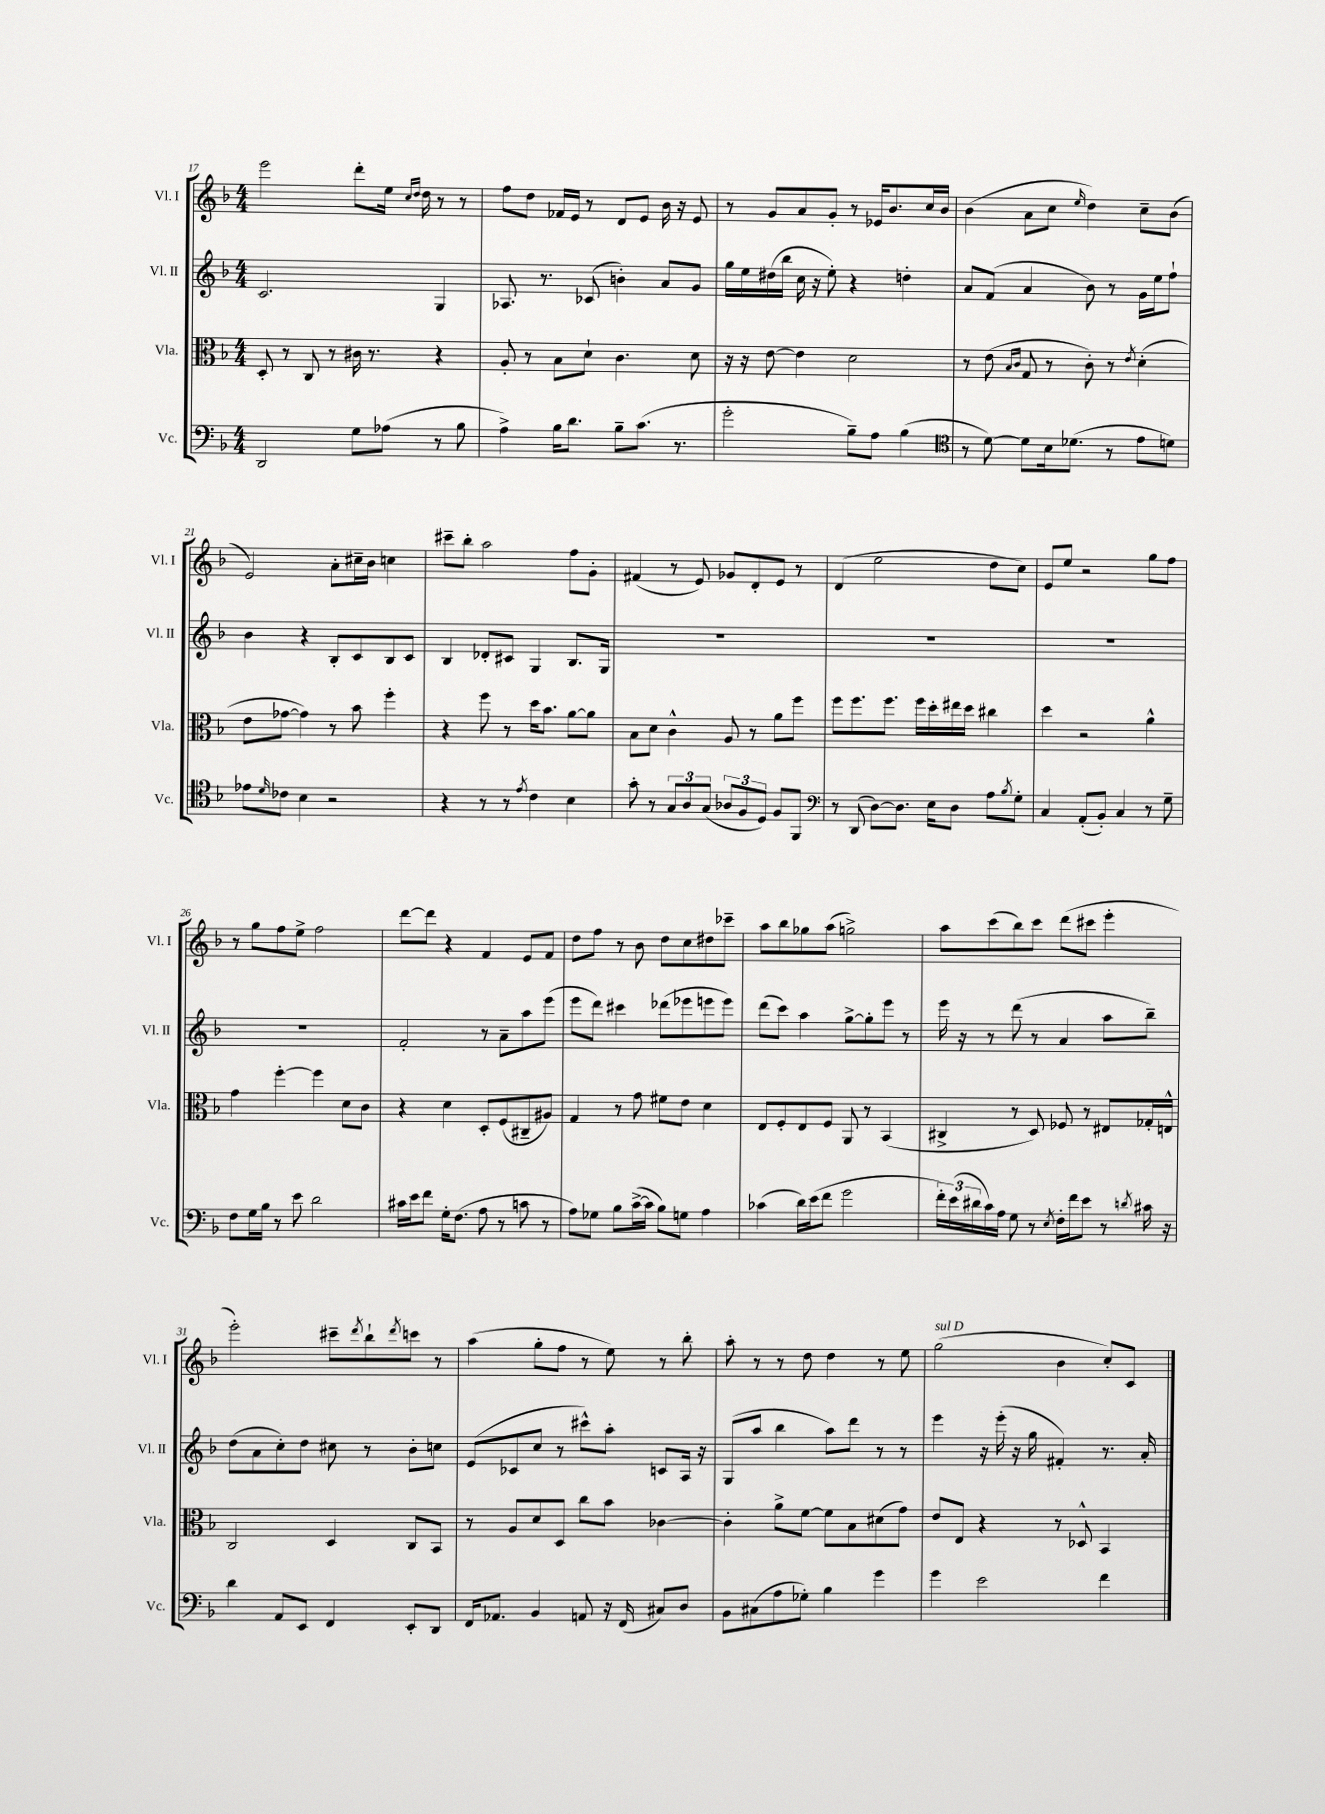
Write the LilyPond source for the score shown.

<<
\new StaffGroup <<
\new Staff = "s0" \with { instrumentName = "Vl. I" shortInstrumentName = "Vl. I" } {
    \clef treble \key f \major \numericTimeSignature \time 4/4
    e'''2 d'''8-. e''16 \grace { c''16 d''16 } d''16 r8 r8 |
    f''8 d''8 fes'16 e'16 r8 d'8 e'8 bes'16 r16 e'8 |
    r8 g'8 a'8 g'8-. r8 ees'16 bes'8. c''16 bes'16 |
    bes'4( a'8 c''8 \grace { e''16 } d''4) c''8-- bes'8( |
    e'2) a'8-. cis''16-- bes'16 c''4 |
    cis'''8-- bes''8-. a''2 f''8 g'8-. |
    fis'4( r8 e'8) ges'8 d'8-. e'8 r8 |
    d'4( e''2 d''8 c''8) |
    e'8 e''8 r2 g''8 f''8 |
    r8 g''8 f''8 e''8-> f''2 |
    d'''8~ d'''8 r4 f'4 e'8 f'8 |
    d''8 f''8 r8 bes'8 d''8 c''8 dis''8 ces'''8-- |
    a''8 bes''8 ges''8 a''8( g''2->) |
    a''8 c'''8( bes''8) c'''8 d'''8( cis'''8 e'''4-. |
    e'''2-.) cis'''8-- \acciaccatura { d'''8 } bes''8-! \acciaccatura { d'''8 } c'''8 r8 |
    a''4( g''8-. f''8 r8 e''8) r8 bes''8-. |
    a''8-. r8 r8 d''8 d''4 r8 e''8 |
    g''2^\markup { \italic "sul D" }( bes'4 c''8-.) c'8 \bar "|." |
}
\new Staff = "s1" \with { instrumentName = "Vl. II" shortInstrumentName = "Vl. II" } {
    \clef treble \key f \major \numericTimeSignature \time 4/4
    c'2. g4 |
    aes8. r8. ces'8( b'4-.) a'8 g'8 |
    g''16 e''16 dis''16( bes''16 c''16 r16 e''8-.) r4 d''4-. |
    a'8 f'8( a'4 bes'8) r8 g'16 e''16 f''8-! |
    bes'4 r4 bes8-. c'8 bes8 c'8 |
    bes4 des'8-. cis'8 g4 bes8. g16 |
    R1 |
    R1 |
    R1 |
    R1 |
    f'2-. r8 a'8-- a''8 e'''8( |
    e'''8 d'''8) cis'''4 des'''8( ees'''8 e'''8 e'''8) |
    d'''8( c'''8) a''4 g''8~-> g''8-. e'''8 r8 |
    e'''16 r16 r8 d'''8( r8 a'4 a''8 bes''8--) |
    d''8( a'8 c''8-.) d''8 cis''8 r8 bes'8-. c''8 |
    e'8( ces'8 c''8 r8 cis'''8-^) a''8-. c'8 a16 r16 |
    g8( a''8 bes''4 a''8) d'''8 r8 r8 |
    e'''4 r16 e'''16-.( r16 g''16 fis'4-.) r8. a'16-. \bar "|." |
}
\new Staff = "s2" \with { instrumentName = "Vla." shortInstrumentName = "Vla." } {
    \clef alto \key f \major \numericTimeSignature \time 4/4
    d8-. r8 c8 r8 cis'16 r8. r4 |
    a8-. r8 bes8 d'8-! c'4. d'8 |
    r16 r16 e'8~ e'4 d'2 |
    r8 e'8( \grace { bes16 c'16 } g8 r8 c'8-.) r8 \acciaccatura { e'8 } d'4-.( |
    e'8 ges'8~ ges'4) r8 bes'8 f''4-. |
    r4 f''8 r8 d''16 bes'8. a'8~ a'8 |
    bes8 d'8 c'4-^ a8 r8 a'8 f''8 |
    f''8 f''8. f''8. f''16 d''16-. eis''16 d''16 cis''4 |
    d''4 r2 a'4-^ |
    g'4 f''4~-. f''4 d'8 c'8 |
    r4 d'4 d8-. f8( cis8-- ais8) |
    g4 r8 g'8 fis'8 e'8 d'4 |
    e8 f8-. e8 f8 a,8 r8 bes,4( |
    cis4-> r8 d8) fes8 r8 eis8 ges16-. e16-^ |
    c2 d4 c8 bes,8 |
    r8 a8 d'8 d8 c''8 bes'8 ces'4~ |
    ces'4-. a'8-> f'8~ f'8 bes8 dis'8( g'8) |
    e'8 e8 r4 r8 des8-^ bes,4 \bar "|." |
}
\new Staff = "s3" \with { instrumentName = "Vc." shortInstrumentName = "Vc." } {
    \clef bass \key f \major \numericTimeSignature \time 4/4
    d,2 g8 aes8( r8 bes8 |
    a4->) bes16 d'8. bes8-- c'8.( r8. |
    g'2-. bes8--) a8 bes4( |
    \clef tenor r8 d'8~) d'8 bes16 des'8.( r8 e'8 d'8) |
    ees'8 \grace { d'16 } ces'8 bes4 r2 |
    r4 r8 r8 \acciaccatura { e'8 } c'4 bes4 |
    g'8-. r8 \tuplet 3/2 { g8 a8 g8( } \tuplet 3/2 { aes8 f8 d8) } f8 f,8 |
    \clef bass r8 d,8( d8~) d8. e16 d8 a8 \acciaccatura { bes8 } g8-. |
    c4 a,8-.( bes,8-.) c4 r8 g8-- |
    f8 g16 bes16 r8 e'8 d'2 |
    cis'16 e'16 f'8 g16-. f8.( a8 r8 c'8 r8 |
    a8) ges8 bes8 c'16~->( c'16 bes8) g8 a4 |
    ces'4( d'16) e'16( f'8 g'2 |
    \tuplet 3/2 { f'16-.) e'16( dis'16 } c'16) a16 g8 r8 \acciaccatura { e8 } f16-. f'16 e'8 r8 \acciaccatura { d'8 } cis'16 r16 |
    d'4 a,8 e,8 f,4 e,8-. d,8 |
    f,16 aes,8. bes,4 a,8 r16 f,16( cis8) d8 |
    bes,8 cis8( a8 ges8-.) bes4 g'4 |
    g'4 e'2 f'4 \bar "|." |
}
>>
>>
\layout { \context { \Score currentBarNumber = #17 } }
